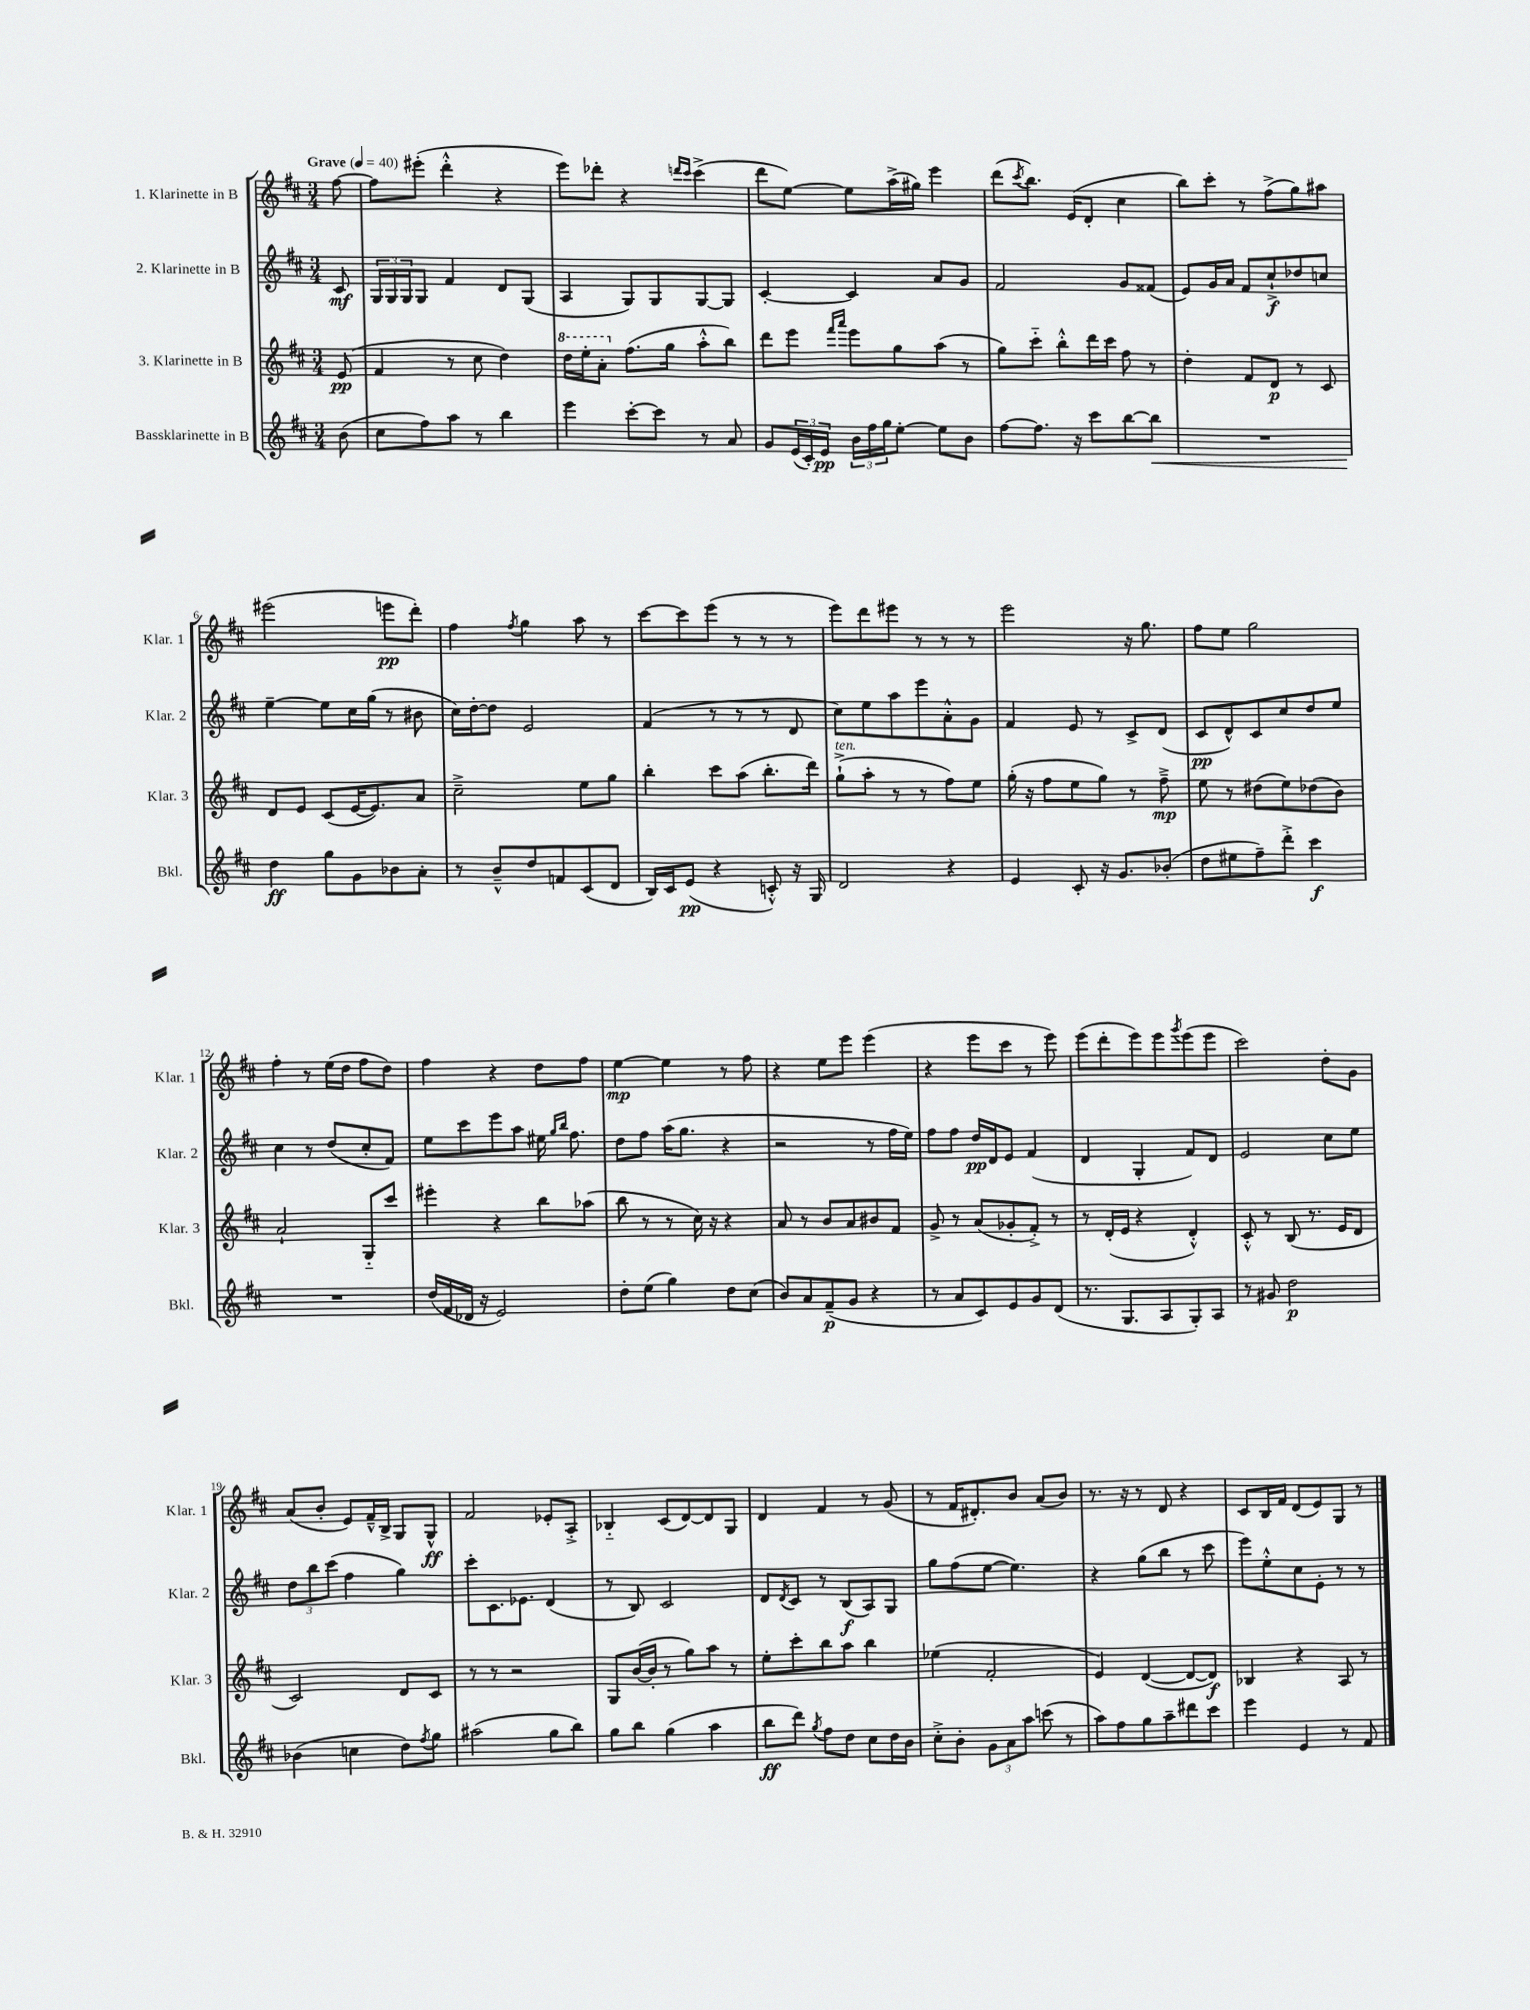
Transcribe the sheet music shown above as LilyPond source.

<<
\new StaffGroup <<
\new Staff = "s0" \with { instrumentName = "1. Klarinette in B" shortInstrumentName = "Klar. 1" } {
    \clef treble \key d \major \numericTimeSignature \time 3/4 \partial 8 \tempo "Grave" 4 = 40
    fis''8~ |
    fis''8 eis'''8-.( d'''4-.-^ r4 |
    e'''8) des'''8-. r4 \grace { d'''16 cis'''16 } cis'''4->( |
    d'''8 e''8~) e''8 a''16->( gis''16) e'''4 |
    d'''8( \acciaccatura { cis'''8 } b''8.) e'16( d'8-. cis''4 |
    b''8) cis'''8-. r8 fis''8->( g''8) ais''8 |
    eis'''2( e'''8\pp d'''8-.) |
    fis''4 \acciaccatura { fis''8 } g''4 a''8 r8 |
    cis'''8~ cis'''8 e'''8( r8 r8 r8 |
    e'''8) d'''8 eis'''8 r8 r8 r8 |
    e'''2 r16 g''8. |
    fis''8 e''8 g''2 |
    fis''4-. r8 e''16( d''16 fis''8 d''8) |
    fis''4 r4 d''8 fis''8 |
    e''4~\mp e''4 r8 fis''8 |
    r4 e''8 e'''8 e'''4( |
    r4 e'''8 cis'''8 r8 e'''8) |
    e'''8( d'''8-. e'''8) e'''8 \acciaccatura { g'''8 } e'''8( e'''8 |
    cis'''2) d''8-. g'8 |
    a'8( b'8-. e'8) fis'16---^ b16-> g8 g8-^\ff |
    fis'2 ees'8-. a8-.-> |
    bes4-_ cis'8( d'8~) d'8 g8 |
    d'4 fis'4 r8 g'8( |
    r8 fis'16 dis'8.-.) b'8 a'8( b'8) |
    r8. r16 r8 d'8 r4 |
    cis'8 b16 fis'16 d'8( e'8) g8 r8 \bar "|." |
}
\new Staff = "s1" \with { instrumentName = "2. Klarinette in B" shortInstrumentName = "Klar. 2" } {
    \clef treble \key d \major \numericTimeSignature \time 3/4 \partial 8
    cis'8\mf |
    \tuplet 3/2 { g16 g16 g16 } g8 fis'4 d'8 g8( |
    a4 g8) g8 g8~ g8 |
    cis'4~-. cis'4 a'8 g'8 |
    fis'2 g'8 fisis'8( |
    e'8) g'16 a'16 fis'8 cis''8-!->\f des''8 c''8 |
    e''4~-- e''8 cis''16 g''16( r8 bis'8 |
    cis''16) d''16~-. d''8 e'2 |
    fis'4( r8 r8 r8 d'8 |
    cis''8) e''8 a''8 e'''8 a'8-.-^ g'8 |
    fis'4 e'8 r8 cis'8-> d'8( |
    cis'8\pp d'8-^) cis'8 cis''8 d''8 e''8 |
    cis''4 r8 d''8( cis''8-. fis'8) |
    e''8 cis'''8 e'''8 a''8 eis''16 \grace { g''16 b''16 } fis''8. |
    d''8 fis''8 a''16( g''8. r4 |
    r2 r8 fis''16 e''16) |
    fis''8 fis''8 d''16\pp d'16 e'8 fis'4( |
    d'4 g4-. fis'8) d'8 |
    e'2 cis''8 e''8 |
    \tuplet 3/2 { d''8 b''8 cis'''8( } fis''4 g''4) |
    cis'''8-. cis'8. ees'8. d'4( |
    r8 b8) cis'2 |
    d'8 \acciaccatura { d'8 } cis'8 r8 b8\f( a8) g8 |
    g''8 fis''8( e''8~ e''4.) |
    r4 g''8( b''8 r8 cis'''8 |
    e'''8) e''8-.-^ cis''8 e'8-. r8 r8 \bar "|." |
}
\new Staff = "s2" \with { instrumentName = "3. Klarinette in B" shortInstrumentName = "Klar. 3" } {
    \clef treble \key d \major \numericTimeSignature \time 3/4 \partial 8
    e'8\pp( |
    fis'4 r8 cis''8 d''4) |
    \ottava #1 d'''16 e'''16-. a''8-. \ottava #0 fis''8.( g''16 a''8-.-^ b''8) |
    d'''8 e'''8 \grace { fis'''16 a'''16 } e'''8 g''8 a''8( r8 |
    g''8) cis'''8-_ b''8-.-^ d'''16 cis'''16 fis''8 r8 |
    d''4-. fis'8 d'8\p r8 cis'8 |
    d'8 e'8 cis'8( e'16~ e'8.) a'8 |
    cis''2---> e''8 g''8 |
    b''4-. cis'''8 a''8( b''8.-. d'''16) |
    g''8-!->^\markup { \italic "ten." }( a''8-. r8 r8 fis''8) e''8 |
    g''16-.( r16 fis''8 e''8 g''8) r8 fis''8--->\mp |
    e''8 r8 dis''8( e''8) des''8( b'8) |
    a'2-! g8-_ cis'''8 |
    eis'''4-. r4 b''8 aes''8( |
    b''8 r8 r8 cis''16) r16 r4 |
    a'8 r8 b'8 a'8 bis'8 fis'8 |
    g'8-> r8 a'8( ges'8-. fis'8-.->) r8 |
    r8 d'16-.( e'16 r4 d'4-.-^) |
    cis'8-.-^ r8 b8( r8. e'16 d'8 |
    cis'2) d'8 cis'8 |
    r8 r8 r2 |
    g8 b'16~( b'16-. r8 g''8) a''8 r8 |
    e''8-. cis'''8-. b''8 a''8 b''4 |
    ees''4( fis'2-. |
    e'4) d'4~( d'8~ d'8\f) |
    bes4 r4 a8 r8 \bar "|." |
}
\new Staff = "s3" \with { instrumentName = "Bassklarinette in B" shortInstrumentName = "Bkl." } {
    \clef treble \key d \major \numericTimeSignature \time 3/4 \partial 8
    b'8( |
    cis''8 fis''8) a''8 r8 b''4 |
    e'''4 cis'''8~-. cis'''8 r8 a'8 |
    g'8 \tuplet 3/2 { e'16( cis'16-.) e'16\pp } \tuplet 3/2 { b'16 fis''16 g''16 } e''8~-. e''8 b'8 |
    fis''8~ fis''8. r16 cis'''8 b''8~ b''8\< |
    R2. |
    d''4\ff\! g''8 g'8 bes'8 a'8-. |
    r8 b'8---^ d''8 f'8 cis'8( d'8 |
    b16) cis'16 e'8\pp( r4 c'8-.-^) r16 g16 |
    d'2 r4 |
    e'4 cis'8-. r16 g'8. bes'8-.( |
    d''8 eis''8 fis''8--) d'''8-.-> cis'''4\f |
    R2. |
    d''16( fis'16 des'16 r16 e'2) |
    d''8-. e''8( g''4) d''8 cis''8( |
    b'8) a'8 fis'8--\p( g'8 r4 |
    r8 a'8 cis'8) e'8 g'8 d'8( |
    r8. g8. a8 g8-.) a8 |
    r8 gis'8 d''2\p |
    bes'4( c''4 d''8) \acciaccatura { fis''8 } g''8 |
    ais''2( g''8 b''8) |
    g''8 b''8 g''4( a''4 |
    b''8\ff d'''8) \acciaccatura { g''8 } fis''8 d''8 cis''8 d''16 b'16 |
    cis''8-.-> b'8-. \tuplet 3/2 { g'8 a'8 a''8 } c'''8( r8 |
    a''8) fis''8 g''8 a''8-- dis'''8 cis'''8 |
    e'''4 e'4 r8 fis'8 \bar "|." |
}
>>
>>
